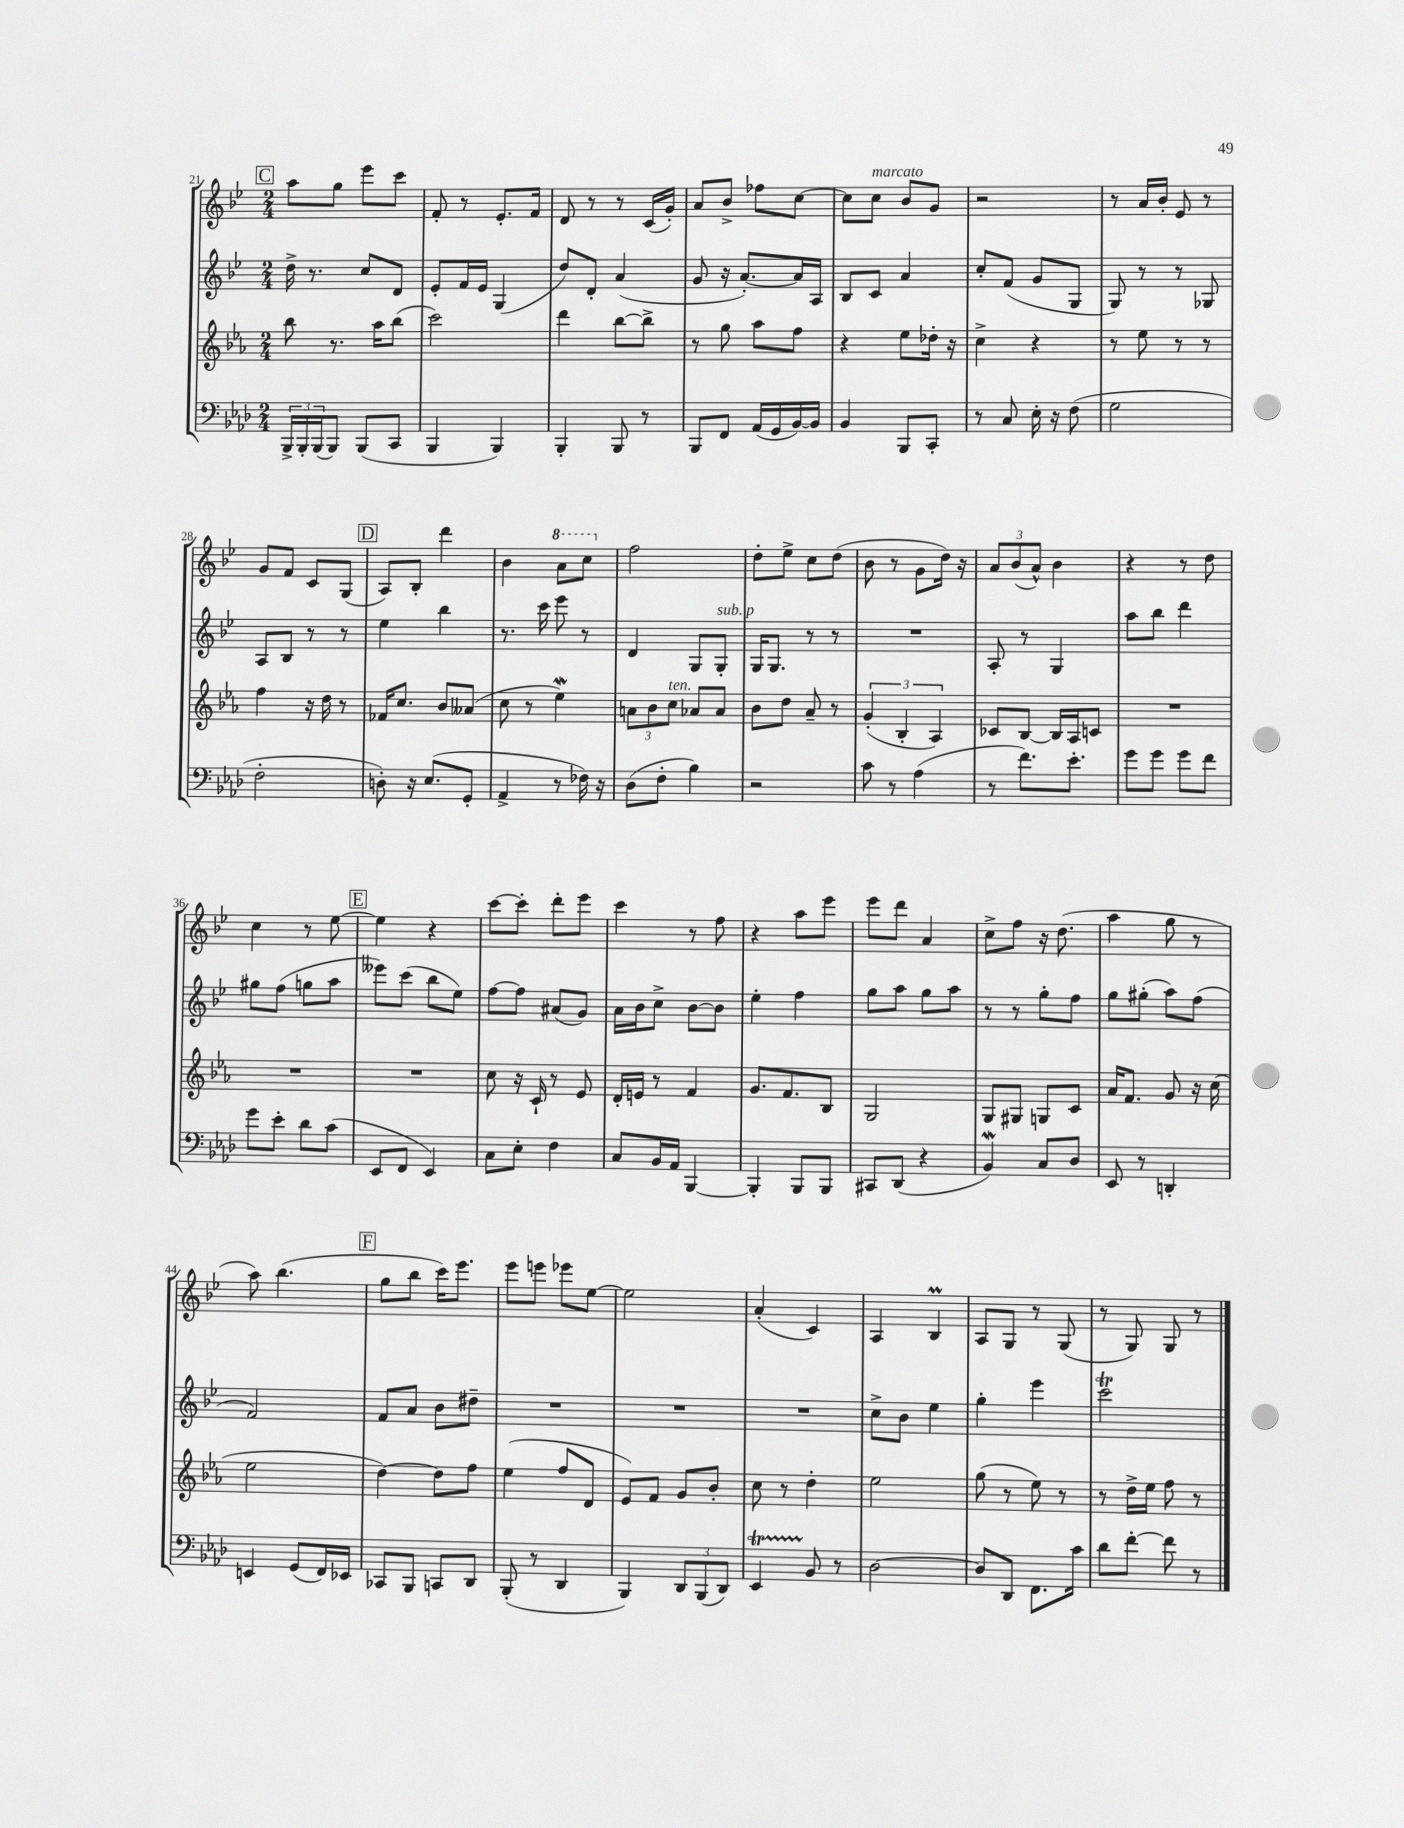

**kern	**kern	**kern	**kern
*staff4	*staff3	*staff2	*staff1
*clefF4	*clefG2	*clefG2	*clefG2
*k[b-e-a-d-]	*k[b-e-a-]	*k[b-e-]	*k[b-e-]
*M2/4	*M2/4	*M2/4	*M2/4
24BBB-^	8bb-	16dd^	8aa
24BBB-'	.	.	.
.	.	8.r	.
(24BBB-	.	.	.
8BBB-)	8.r	.	8gg
(8BBB-	.	8cc	8eee-
.	16aa-	.	.
8CC	(8bb-	8d	8ccc
=	=	=	=
4BBB-	2ccc)	8e-'	8f'
.	.	16f	8r
.	.	16e-	.
4BBB-)	.	(4G	8.e-'
.	.	.	16f
=	=	=	=
4BBB-'	4ddd	8dd)	8d
.	.	8d'	8r
8BBB-	[8bb-	(4a	8r
8r	8bb-^]	.	(16c
.	.	.	16g')
=	=	=	=
8BBB-	8r	8g	8a
8FF	8gg	16r	8b-^
.	.	[8.a')	.
(16AA-	8aa-	.	8ff-
16GG	.	.	.
[16BB-)	8ff	16a]	[8cc
16BB-]	.	16A	.
=	=	=	=
4BB-	4r	8B-	8cc]
.	.	8c	8cc
8BBB-	8ee-	4a	8b-
8CC'	16dd-'	.	8g
.	16r	.	.
=	=	=	=
8r	4cc^	8cc'	2r
8C	.	(8f	.
16E-'	4r	8g	.
16r	.	.	.
(8F	.	8G	.
=	=	=	=
2G	8r	8G)	8r
.	8ee-	8r	16a
.	.	.	16b-'
.	8r	8r	8e-
.	8r	8G-	8r
=	=	=	=
2F'	4ff	8A	8g
.	.	8B-	8f
.	16r	8r	8c
.	16dd	.	.
.	8r	8r	(8G
=	=	=	=
8D')	16f-	4ee-	8A)
.	8.cc	.	.
16r	.	.	8B-'
(8.E-	.	.	.
.	8b-	4bb-	4ddd
8GG'	(8a--	.	.
=	=	=	=
4AA-^	8cc	8.r	4b-
.	8r	.	.
.	.	16ccc	.
8r	4ee-)	8eee-	8aa
16F-)	.	8r	8ccc
16r	.	.	.
=	=	=	=
(8D-	12a	4d	2ff
.	12b-	.	.
8F'	.	.	.
.	12cc	.	.
4B-)	8a-	8G	.
.	8a-	8G'	.
=	=	=	=
2r	8b-	16G	8dd'
.	.	8.G	.
.	8dd	.	8ee-^
.	8a-~	8r	8cc
.	8r	8r	(8dd
=	=	=	=
8c	(6g'	2r	8b-
8r	.	.	8r
.	6B-'	.	.
(4A-	.	.	8g
.	6A-)	.	.
.	.	.	16dd)
.	.	.	16r
=	=	=	=
8r	8c-	8A'	12a
.	.	.	(12b-
8.f)	[8B-	8r	.
.	.	.	12a^^)
.	16B-]	4G	4b-
8.e-'	16A-	.	.
.	8c	.	.
=	=	=	=
8g	2r	8aa	4r
8g	.	8bb-	.
8g	.	4ddd	8r
8f	.	.	8dd
=	=	=	=
8g	2r	8gg#	4cc
8e-'	.	(8ff	.
8d-	.	8gg	8r
(8c	.	8aa	[8ee-
=	=	=	=
8EE-	2r	8eee--)	4ee-]
8FF	.	(8ccc	.
4EE-)	.	8bb-	4r
.	.	8ee-)	.
=	=	=	=
8C	8cc	[8ff	[8ccc
8E-'	16r	8ff]	8ccc']
.	16c`	.	.
4F	8r	(8a#	8ddd'
.	8e-	8g)	8eee-
=	=	=	=
8C	16d'	16a	4ccc
.	16e	16b-	.
16BB-	8r	8cc^	.
16AA-	.	.	.
[4BBB-	4f	[8b-	8r
.	.	8b-]	8ff
=	=	=	=
4BBB-']	8.g	4ee-'	4r
.	8.f	.	.
8BBB-	.	4ff	8aa
8BBB-	8B-	.	8eee-
=	=	=	=
8CC#	2G	8gg	8eee-
(8DD-	.	8aa	8ddd
4r	.	8gg	4a
.	.	8aa	.
=	=	=	=
4BB-)	8G	8r	8cc^
.	8G#	8r	8ff
8C	8G	8gg'	16r
.	.	.	(8.dd
8D-	8c	8ff	.
=	=	=	=
8EE-	16a-	8gg	4aa
.	8.f	.	.
8r	.	(8gg#'	.
4DD'	8g	8aa)	8gg
.	16r	(8ff	8r
.	(16cc	.	.
=	=	=	=
4EE	2ee-	2f)	8aa)
.	.	.	(4.bb-
(8GG	.	.	.
16FF)	.	.	.
16EE-	.	.	.
=	=	=	=
8CC-	[4dd)	8f	8gg
8BBB-	.	8a	8bb-
8CC	8dd]	8b-	16ccc)
.	.	.	8.eee-
8DD-	8ff	8dd#~	.
=	=	=	=
(8BBB-'	(4ee-	2r	8eee-
8r	.	.	8eee
4DD-	8ff	.	8eee-
.	8d	.	[8ee-
=	=	=	=
4BBB-)	8e-)	2r	2ee-]
.	8f	.	.
12DD-	8g	.	.
(12BBB-	.	.	.
.	8b-'	.	.
12DD-)	.	.	.
=	=	=	=
4EE-	8cc	2r	(4a'
.	8r	.	.
8BB-	4dd'	.	4c)
8r	.	.	.
=	=	=	=
[2D-	2ee-	8cc^	4A
.	.	8b-	.
.	.	4ee-	4B-
=	=	=	=
8D-]	(8gg	4gg'	8A
8DD-	8r	.	8G
8.FF	8ee-)	4eee-	8r
.	8r	.	(8G
16c	.	.	.
=	=	=	=
8d-	8r	2ccc	8r
[8f'	16dd^	.	8G)
.	16ee-	.	.
8f]	8ff	.	8G
8r	8r	.	8r
==	==	==	==
*-	*-	*-	*-
